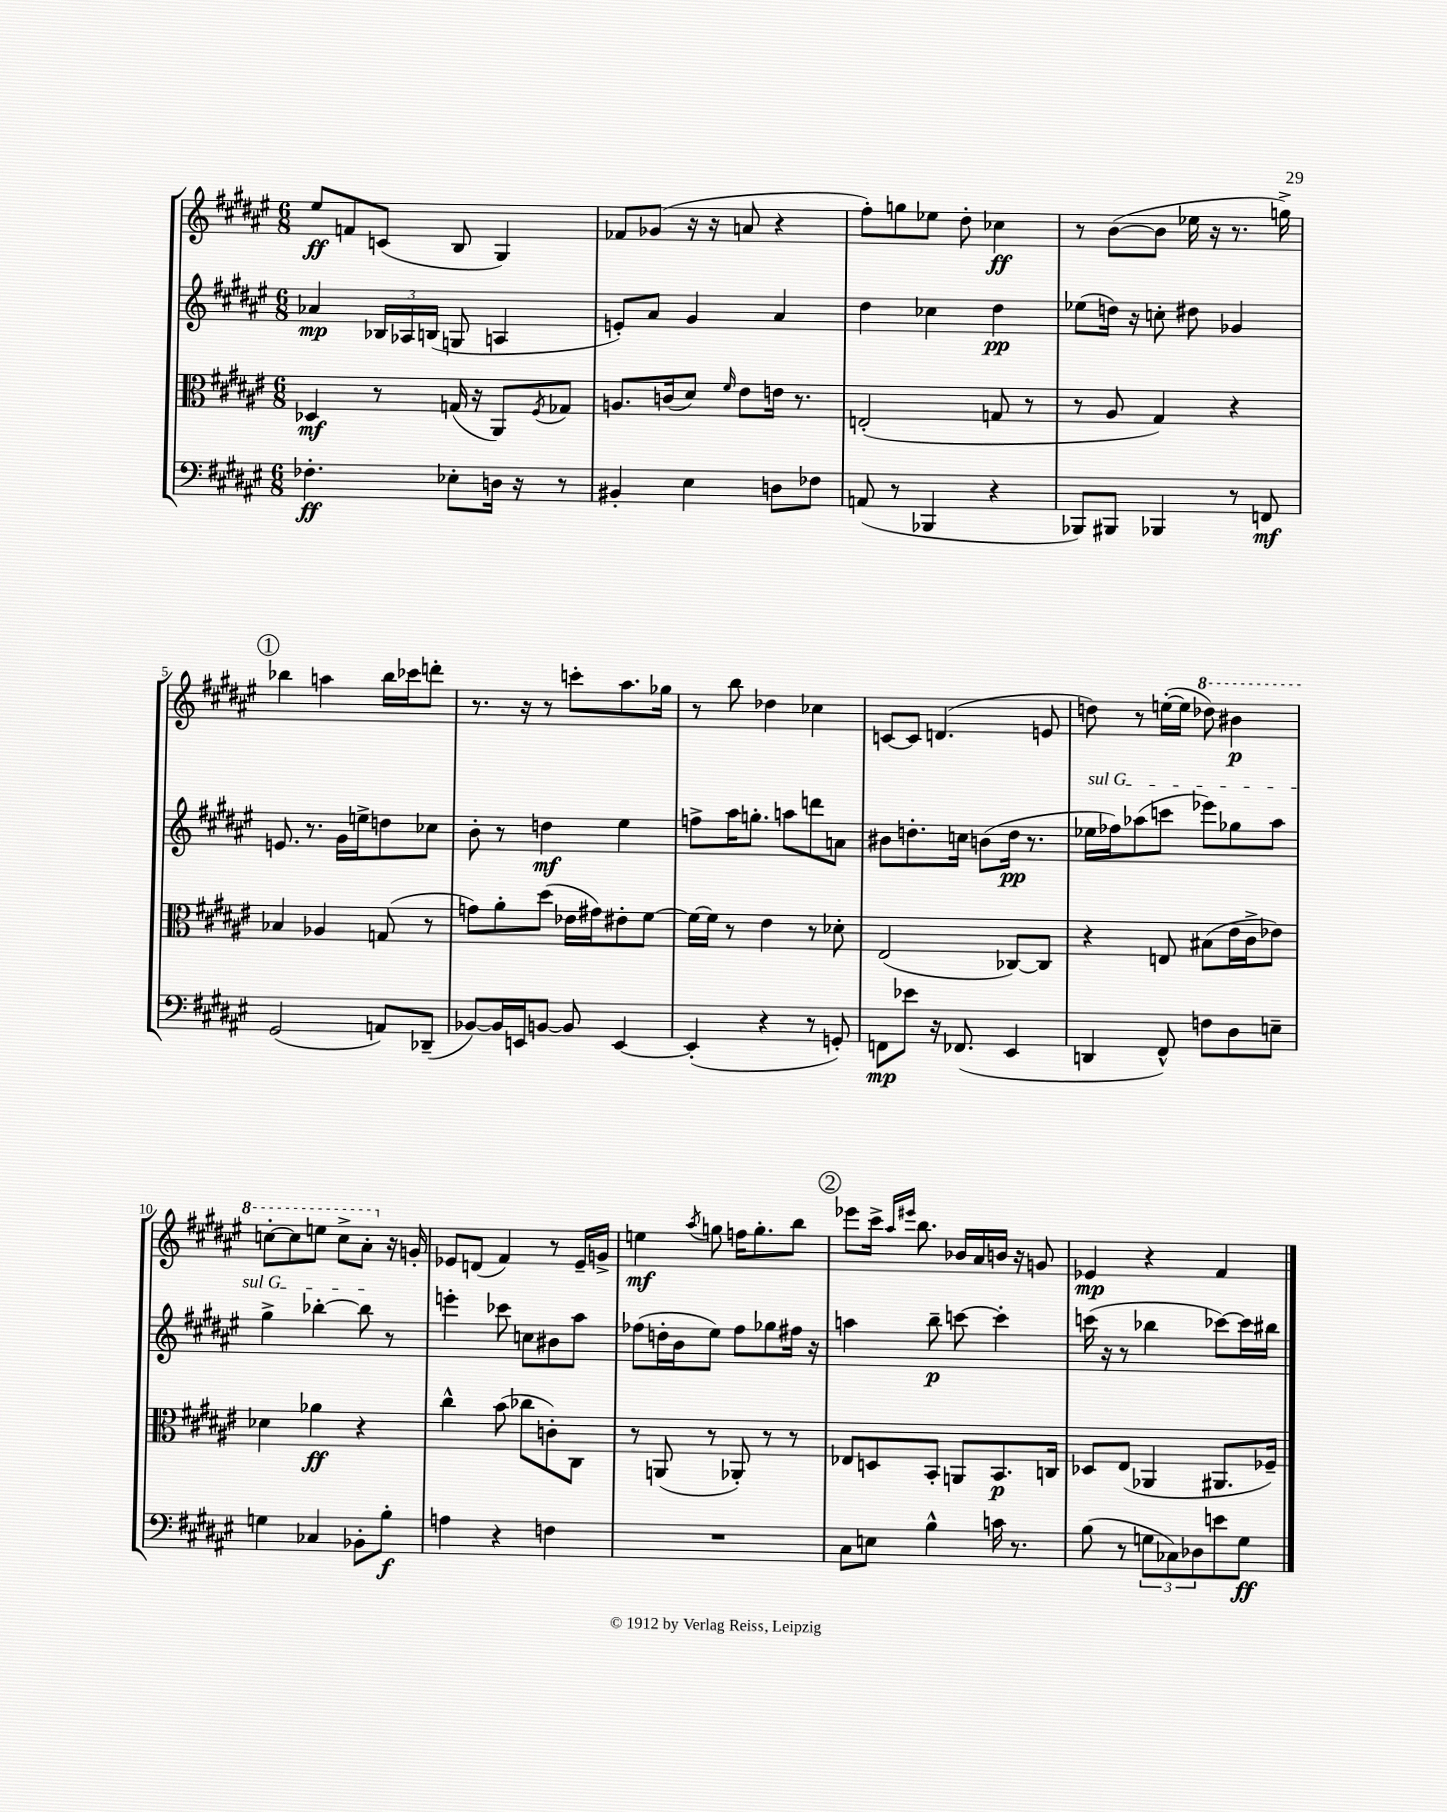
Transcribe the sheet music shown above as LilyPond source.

<<
\new StaffGroup <<
\new Staff = "s0" {
    \clef treble \key fis \major \numericTimeSignature \time 6/8
    eis''8\ff f'8 c'8( b8 gis4) |
    fes'8 ges'8( r16 r16 a'8 r4 |
    fis''8-.) g''8 ees''8 dis''8-. ces''4\ff |
    r8 b'8~( b'8 ees''16 r16 r8. g''16->) |
    \mark \markup { \circle "1" } bes''4 a''4 bes''16 ces'''16 d'''8-. |
    r8. r16 r8 c'''8-. ais''8. ges''16 |
    r8 b''8 des''4 ces''4 |
    c'8~ c'8 d'4.( e'8 |
    d''8) r8 e''16~-.( e''16 \ottava #1 des'''8) bis''4\p |
    c'''8~-. c'''8 e'''8 c'''8-> ais''8-. \ottava #0 r16 g'16-. |
    ees'8 d'8( fis'4) r8 ees'16-- g'16-> |
    e''4\mf \acciaccatura { ais''8 } g''8 f''16 g''8.-. b''8 |
    \mark \markup { \circle "2" } ees'''8 cis'''16-> \grace { ais''16 eis'''16 } b''8. bes'16 ais'16 b'16 r16 g'8 |
    ees'4\mp r4 fis'4 \bar "|." |
}
\new Staff = "s1" {
    \clef treble \key fis \major \numericTimeSignature \time 6/8
    aes'4\mp \tuplet 3/2 { bes16 aes16 b16( } g8 a4 |
    e'8-.) ais'8 gis'4 ais'4 |
    dis''4 ces''4 dis''4\pp |
    ees''8( d''16) r16 c''8-. dis''8 ges'4 |
    \mark \markup { \circle "1" } e'8. r8. gis'16 e''16-> d''8 ces''8 |
    b'8-. r8 d''4\mf eis''4 |
    f''8-> ais''16 g''8.-. a''8 d'''8 a'8 |
    bis'8 d''8.-. c''16 b'8( d''16\pp r8. |
    \once \override TextSpanner.bound-details.left.text = \markup { \italic "sul G" } ees''16\startTextSpan fes''16) aes''8( c'''8 ees'''8) ges''8 aes''8 |
    gis''4-> bes''4~-. bes''8\stopTextSpan r8 |
    e'''4-. ces'''8 c''8 bis'8 ais''8 |
    fes''8( d''16-. b'16 eis''8) fes''8 ges''8 fis''16 r16 |
    \mark \markup { \circle "2" } a''4 b''8--\p c'''8~ c'''4-. |
    c'''16( r16 r8 bes''4 ces'''8~) ces'''16 bis''16 \bar "|." |
}
\new Staff = "s2" {
    \clef alto \key fis \major \numericTimeSignature \time 6/8
    des4\mf r8 g16( r16 ais,8) \acciaccatura { fis8 } ges8 |
    a8. c'16( dis'8) \grace { fis'16 } eis'8 e'16 r8. |
    e2-.( g8 r8 |
    r8 ais8 gis4) r4 |
    \mark \markup { \circle "1" } bes4 aes4 g8( r8 |
    g'8) ais'8-. dis''8( ees'16 gis'16) eis'8-. fis'8~ |
    fis'16~ fis'16 r8 eis'4 r8 des'8-. |
    eis2( ces8~) ces8 |
    r4 e8 bis8( eis'16 cis'16-> ees'8) |
    des'4 aes'4\ff r4 |
    cis''4-^ b'8( ces''8 c'8-.) cis8 |
    r8 a,8( r8 aes,8-.) r8 r8 |
    \mark \markup { \circle "2" } ees8 d8 b,8-. a,8 b,8.\p c16 |
    des8 eis8( aes,4 ais,8. fes16--) \bar "|." |
}
\new Staff = "s3" {
    \clef bass \key fis \major \numericTimeSignature \time 6/8
    fes4.-.\ff ees8-. d16 r16 r8 |
    bis,4-. eis4 d8 fes8 |
    a,8( r8 bes,,4 r4 |
    bes,,8) bis,,8 bes,,4 r8 f,8\mf |
    \mark \markup { \circle "1" } gis,2( a,8) des,8--( |
    bes,8~) bes,16 e,16 b,8~ b,8 e,4~ |
    e,4-.( r4 r8 g,8-.) |
    f,8\mp ees'8 r16 fes,8.( eis,4 |
    d,4 fis,8-^) f8 dis8 e8-- |
    g4 ces4 bes,8-. b8-.\f |
    a4 r4 f4 |
    R2. |
    \mark \markup { \circle "2" } cis8 e8 b4-^ c'16 r8. |
    b8( r8 \tuplet 3/2 { g8 ces8) des8 } e'8 g8\ff \bar "|." |
}
>>
>>
